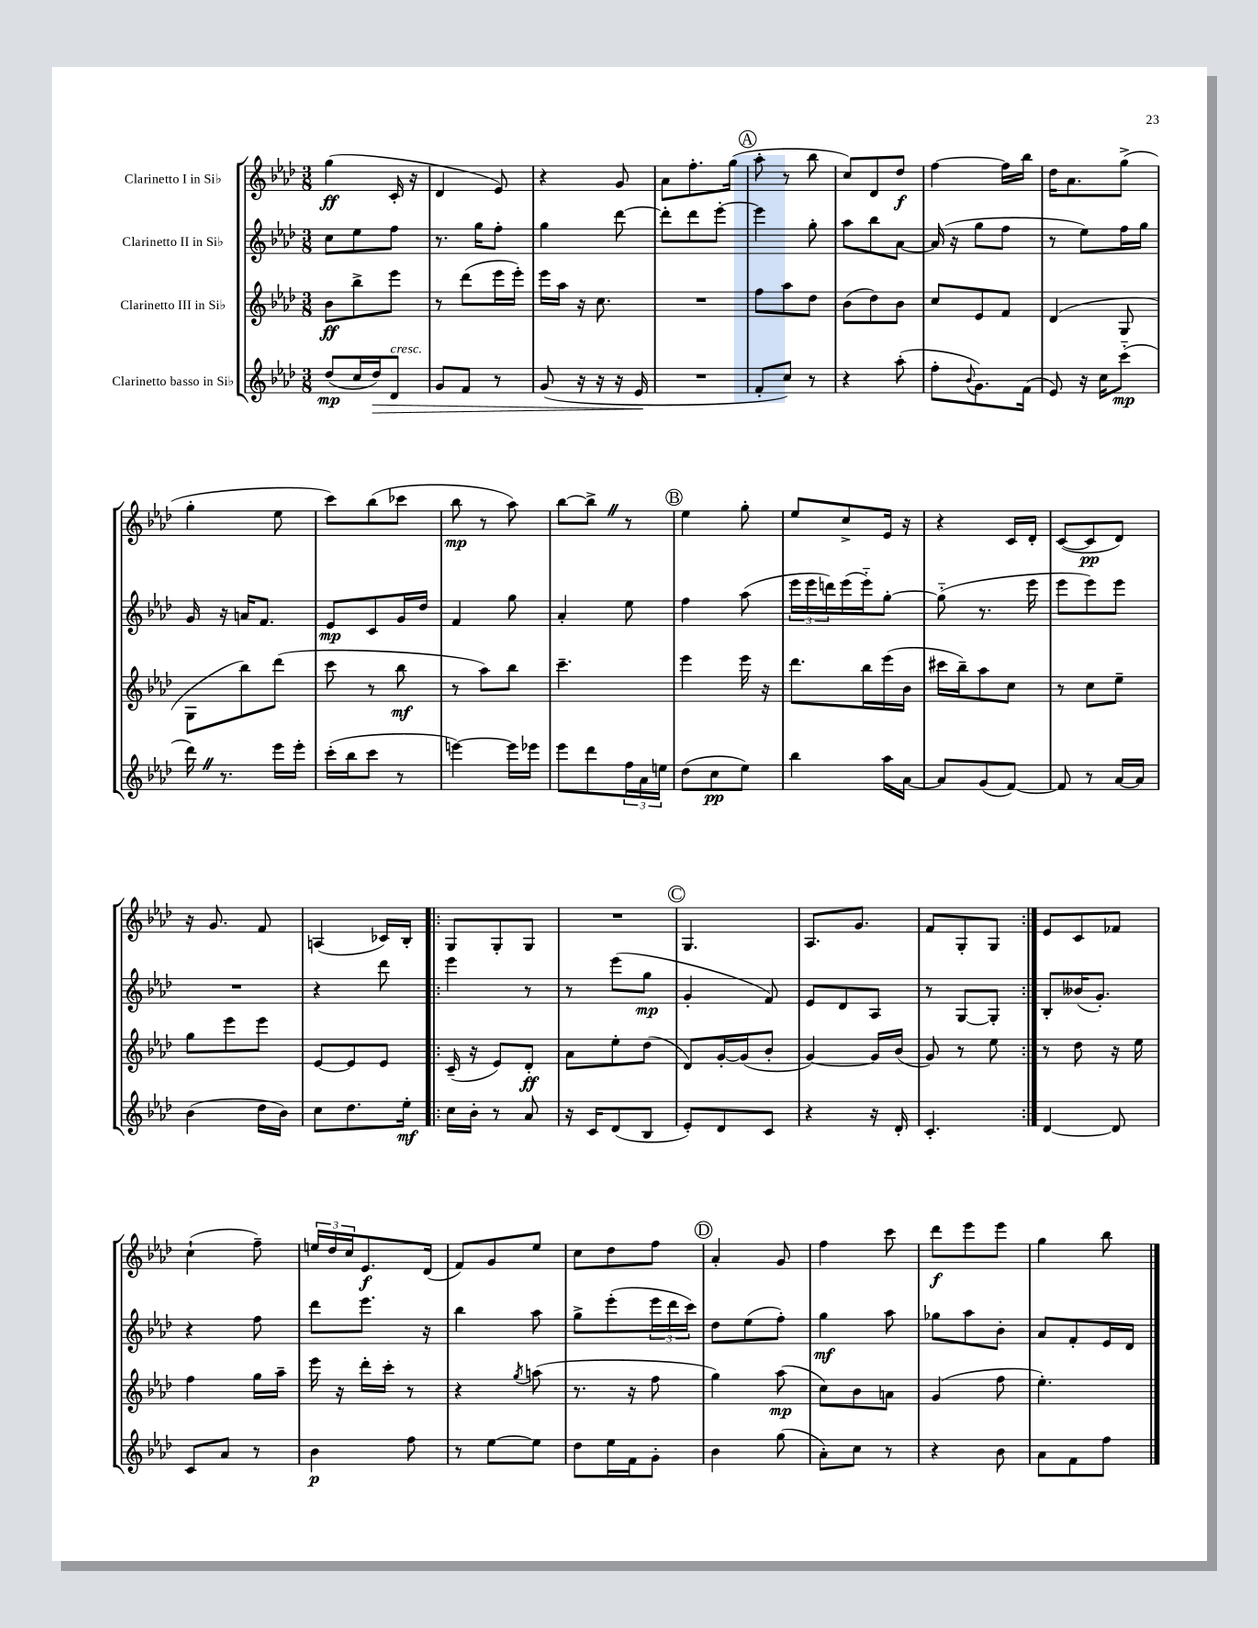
<<
\new StaffGroup <<
\new Staff = "s0" \with { instrumentName = "Clarinetto I in Sib" } {
    \clef treble \key aes \major \numericTimeSignature \time 3/8
    g''4\ff( c'16-. r16 |
    des'4 ees'8) |
    r4 g'8 |
    aes'8 f''8.-. g''16( |
    \mark \markup { \circle "A" } aes''8-. r8 bes''8 |
    c''8) des'8 des''8\f |
    f''4~ f''16 bes''16 |
    des''16 aes'8. g''8->( |
    g''4-. ees''8 |
    c'''8) bes''8( ces'''8 |
    bes''8\mp r8 aes''8) |
    bes''8~ bes''8-> \once \override BreathingSign.text = \markup { \musicglyph "scripts.caesura.straight" } \breathe r8 |
    \mark \markup { \circle "B" } ees''4 g''8-. |
    ees''8 c''8-> ees'16 r16 |
    r4 c'16 des'16-. |
    c'8~( c'8\pp des'8) |
    r16 g'8. f'8 |
    a4( ces'16) bes16-. |
    \repeat volta 2 { g8 g8-. g8 |
    R4. |
    \mark \markup { \circle "C" } g4. |
    aes8. g'8. |
    f'8 g8-. g8 | }
    ees'8 c'8 fes'8 |
    c''4-!( f''8--) |
    \tuplet 3/2 { e''16 des''16 c''16 } ees'8.\f des'16( |
    f'8) g'8 ees''8 |
    c''8 des''8 f''8 |
    \mark \markup { \circle "D" } aes'4-. g'8 |
    f''4 c'''8 |
    des'''8\f ees'''8 ees'''8 |
    g''4 bes''8 \bar "|." |
}
\new Staff = "s1" \with { instrumentName = "Clarinetto II in Sib" } {
    \clef treble \key aes \major \numericTimeSignature \time 3/8
    c''8 ees''8 f''8 |
    r8. g''16 f''8-. |
    g''4 des'''8~ |
    des'''8-. des'''8 ees'''8~-. |
    \mark \markup { \circle "A" } ees'''4 g''8-. |
    aes''8 bes''8 aes'8~ |
    aes'16( r16 g''8 f''8 |
    r8 ees''8) f''16 g''16 |
    g'16 r16 a'16 f'8. |
    ees'8\mp c'8 g'16 des''16 |
    f'4 g''8 |
    aes'4-. ees''8 |
    \mark \markup { \circle "B" } f''4 aes''8( |
    \tuplet 3/2 { ees'''16 ees'''16 d'''16) } ees'''16( ees'''16-_) g''8~-. |
    g''8-_( r8. ees'''16 |
    ees'''8 ees'''8) ees'''8 |
    R4. |
    r4 des'''8 |
    \repeat volta 2 { ees'''4 r8 |
    r8 ees'''8( g''8\mp |
    \mark \markup { \circle "C" } g'4-. f'8) |
    ees'8 des'8 aes8 |
    r8 g8~ g8-. | }
    bes8-. beses'16( g'8.-.) |
    r4 f''8 |
    des'''8 ees'''8. r16 |
    bes''4 aes''8 |
    g''8-> ees'''8-.( \tuplet 3/2 { ees'''16 des'''16 c'''16) } |
    \mark \markup { \circle "D" } des''8 ees''8( f''8-.) |
    g''4\mf aes''8 |
    ges''8 aes''8 bes'8-. |
    aes'8 f'8-. ees'16 des'16 \bar "|." |
}
\new Staff = "s2" \with { instrumentName = "Clarinetto III in Sib" } {
    \clef treble \key aes \major \numericTimeSignature \time 3/8
    bes'8\ff bes''8-> ees'''8 |
    r8 des'''8( ees'''16 ees'''16-.) |
    ees'''16 aes''16 r16 c''8. |
    R4. |
    \mark \markup { \circle "A" } f''8 aes''8 des''8 |
    bes'8( des''8) bes'8 |
    c''8 ees'8 f'8 |
    des'4( g8 |
    g8 bes''8) des'''8( |
    c'''8 r8 bes''8\mf |
    r8 aes''8) bes''8 |
    c'''4.-- |
    \mark \markup { \circle "B" } ees'''4 ees'''16 r16 |
    des'''8. bes''16 ees'''16( bes'16 |
    cis'''16 bes''16--) aes''8 c''8 |
    r8 c''8 ees''8-- |
    g''8 ees'''8 ees'''8 |
    ees'8~ ees'8 ees'8 |
    \repeat volta 2 { c'16--( r16 ees'8) des'8-.\ff |
    aes'8 ees''8-. des''8( |
    \mark \markup { \circle "C" } des'8) g'16~-. g'16( bes'8-. |
    g'4~) g'16 bes'16( |
    g'8) r8 ees''8 | }
    r8 des''8 r16 ees''16 |
    f''4 g''16 aes''16-- |
    ees'''16 r16 des'''16-. c'''16-. r8 |
    r4 \acciaccatura { g''8 } a''8( |
    r8. r16 f''8 |
    \mark \markup { \circle "D" } g''4) aes''8\mp( |
    c''8) bes'8 a'8 |
    g'4( f''8 |
    ees''4.-.) \bar "|." |
}
\new Staff = "s3" \with { instrumentName = "Clarinetto basso in Sib" } {
    \clef treble \key aes \major \numericTimeSignature \time 3/8
    des''8\mp( c''16 des''16\>) des'8^\markup { \italic "cresc." } |
    g'8 f'8 r8 |
    g'8( r16 r16 r16 ees'16\! |
    R4. |
    \mark \markup { \circle "A" } f'8-. c''8) r8 |
    r4 aes''8-.( |
    f''8-. \appoggiatura { bes'8 } g'8.) f'16( |
    ees'8) r16 c''16 c'''8-_\mp( |
    des'''16) \once \override BreathingSign.text = \markup { \musicglyph "scripts.caesura.straight" } \breathe r8. ees'''16 ees'''16-. |
    c'''16-.( bes''16 c'''8 r8 |
    e'''4~) e'''16 ees'''16 |
    ees'''8 des'''8 \tuplet 3/2 { f''16 aes'16 e''16 } |
    \mark \markup { \circle "B" } des''8( c''8\pp ees''8) |
    bes''4 aes''16 aes'16~ |
    aes'8 g'8( f'8~) |
    f'8 r8 aes'16~ aes'16 |
    bes'4( des''16 bes'16) |
    c''8 des''8. ees''16-.\mf |
    \repeat volta 2 { c''16 bes'16-. r8 aes'8 |
    r16 c'16 des'8( bes8 |
    \mark \markup { \circle "C" } ees'8-.) des'8 c'8 |
    r4 r16 des'16-. |
    c'4.-. | }
    des'4~ des'8 |
    c'8 aes'8 r8 |
    bes'4\p f''8 |
    r8 ees''8~ ees''8 |
    des''8 ees''16 f'16 g'8-. |
    \mark \markup { \circle "D" } bes'4 g''8( |
    aes'8-.) c''8 r8 |
    r4 bes'8 |
    aes'8 f'8 f''8 \bar "|." |
}
>>
>>
\layout { \context { \Score \remove "Bar_number_engraver" } }
